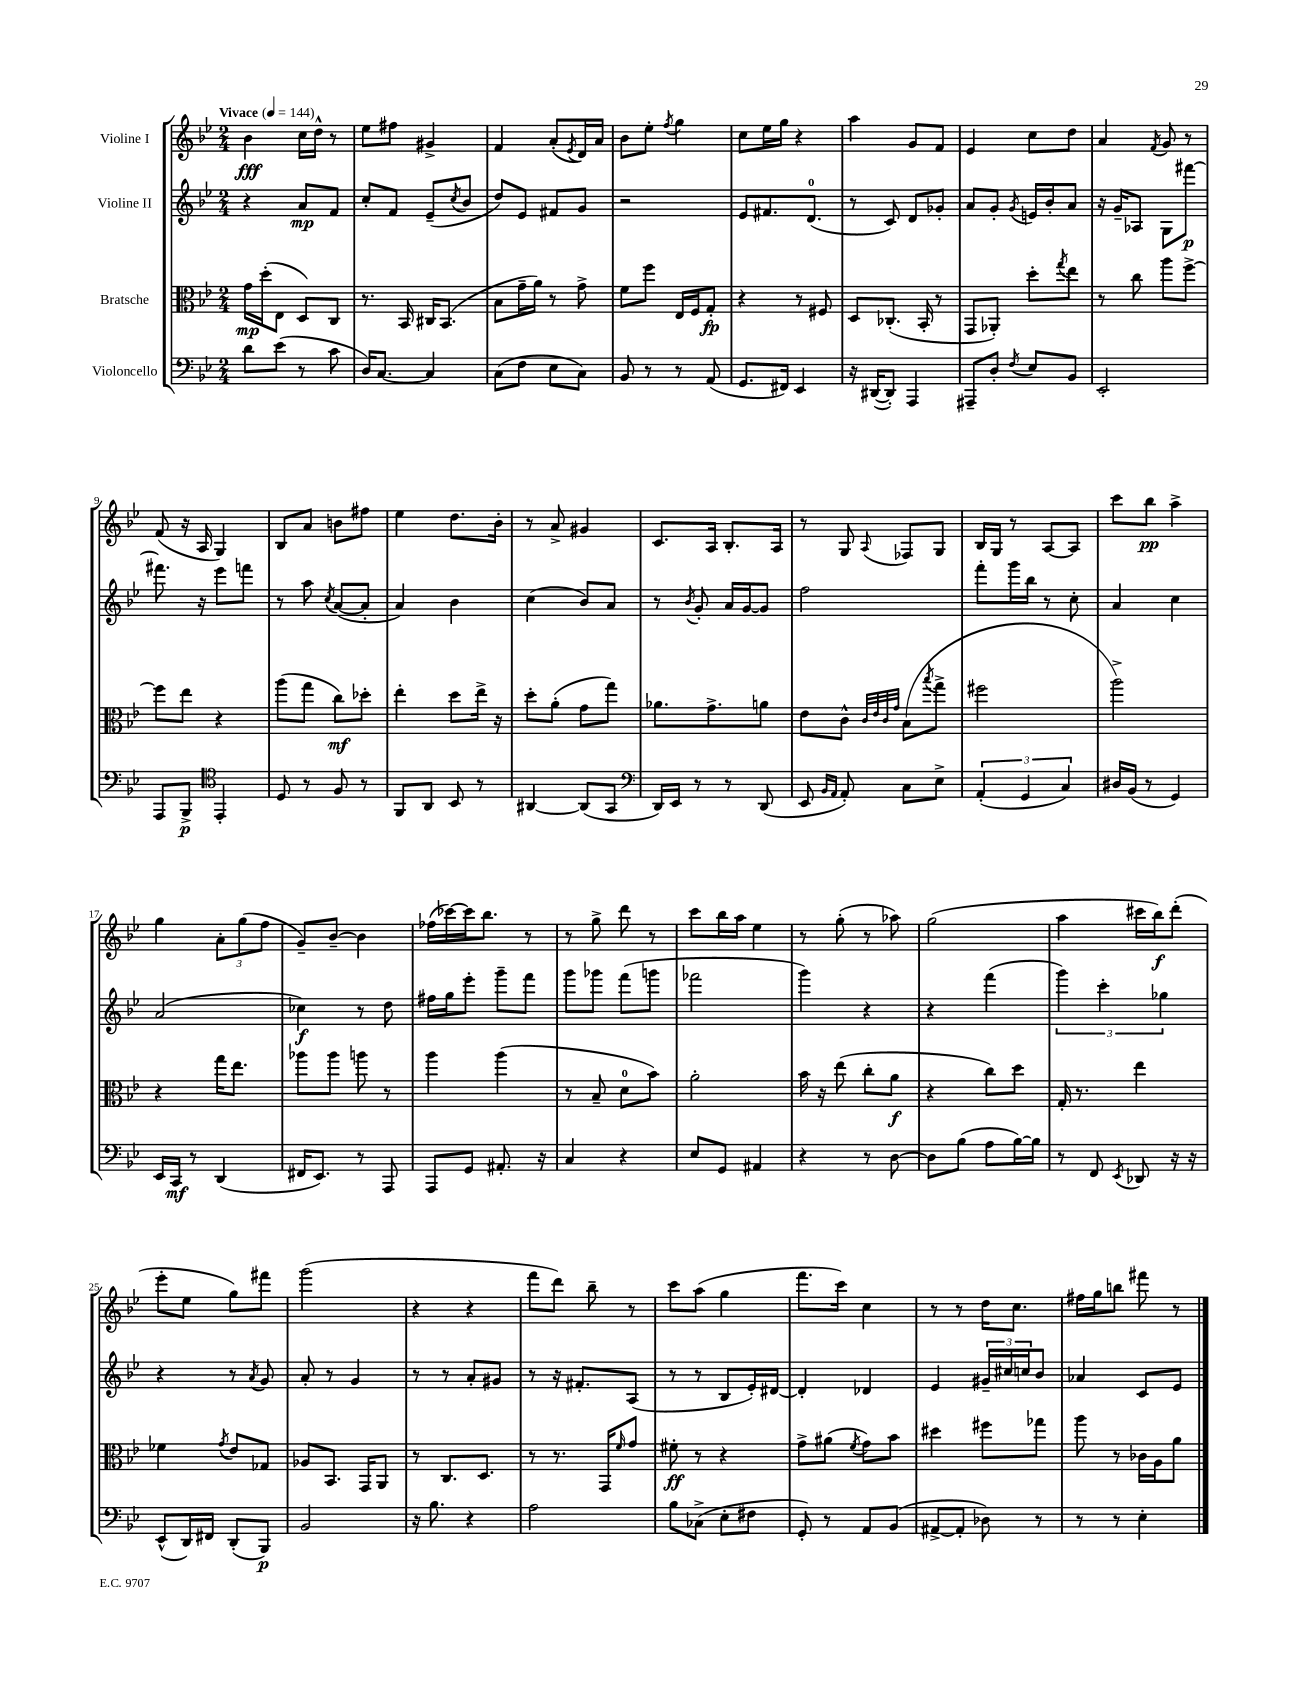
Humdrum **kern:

**kern	**dynam	**kern	**dynam	**kern	**dynam	**kern	**dynam
*part4	*part4	*part3	*part3	*part2	*part2	*part1	*part1
*staff4	*staff4	*staff3	*staff3	*staff2	*staff2	*staff1	*staff1
*I"Violoncello	*	*I"Bratsche	*	*I"Violine II	*	*I"Violine I	*
*clefF4	*	*clefC3	*	*clefG2	*	*clefG2	*
*k[b-e-]	*	*k[b-e-]	*	*k[b-e-]	*	*k[b-e-]	*
*M2/4	*	*M2/4	*	*M2/4	*	*M2/4	*
*MM144	*	*MM144	*	*MM144	*	*MM144	*
=1	=1	=1	=1	=1	=1	=1	=1
!	!	!	!	!	!	!LO:TX:a:B:t=Vivace	!
8d\L	.	16g\LL	mp	4r	.	4b-\	fff
.	.	(16dd'\J	.	.	.	.	.
(8e-\J	.	8E-\J	.	.	.	.	.
8r	.	8D/L)	.	8a/L	mp	16cc\LL	.
.	.	.	.	.	.	16dd^^\JJ	.
8c\	.	8C/J	.	8f/J	.	8r	.
=2	=2	=2	=2	=2	=2	=2	=2
16D/KL)	.	8.r	.	8cc'/L	.	8ee-\L	.
[8.C/J	.	.	.	.	.	.	.
.	.	.	.	8f/J	.	8ff#X\J	.
.	.	16BB-/	.	.	.	.	.
4C/]	.	16C#X/KL	.	(8e-~/L	.	4g#X^/	.
.	.	(8.BB-/J	.	.	.	.	.
.	.	.	.	8qcc/	.	.	.
.	.	.	.	8b-/J	.	.	.
=3	=3	=3	=3	=3	=3	=3	=3
(8C\L	.	8B-\L	.	8dd/L)	.	4f/	.
8F\J	.	16g~\L	.	8e-/J	.	.	.
.	.	16a\JJ)	.	.	.	.	.
8E-\L	.	8r	.	8f#X/L	.	(8a'/L	.
.	.	.	.	.	.	8qe-/	.
8C\J)	.	8g^\	.	8g/J	.	16d/L)	.
.	.	.	.	.	.	16a/JJ	.
=4	=4	=4	=4	=4	=4	=4	=4
8BB-/	.	8f\L	.	2r	.	8b-\L	.
8r	.	8ff\J	.	.	.	8ee-'\J	.
.	.	.	.	.	.	8qff/	.
8r	.	16E-/LL	.	.	.	4gg\	.
.	.	16F/J	.	.	.	.	.
(8AA/	.	8G'/J	fp	.	.	.	.
=5	=5	=5	=5	=5	=5	=5	=5
8.GG/L	.	4r	.	8e-/L	.	8cc\L	.
.	.	.	.	8.f#X/	.	16ee-\L	.
16FF#X/Jk)	.	.	.	.	.	16gg\JJ	.
4EE-/	.	8r	.	.	.	4r	.
.	.	.	.	(8.d/J	.	.	.
.	.	8F#X/	.	.	.	.	.
=6	=6	=6	=6	=6	=6	=6	=6
16r	.	8D/L	.	8r	.	4aa\	.
([16DD#X/KL	.	.	.	.	.	.	.
8DD#'/J])	.	(8.C-X'/J	.	8c/)	.	.	.
4AAA/	.	.	.	8d/L	.	8g/L	.
.	.	16BB-'/	.	.	.	.	.
.	.	8r	.	8g-X'/J	.	8f/J	.
=7	=7	=7	=7	=7	=7	=7	=7
8AAA#X~/L	.	8GG/L	.	8a/L	.	4e-/	.
8D'/J	.	8AA-X'/J)	.	8g'/J	.	.	.
8qF/	.	.	.	8qg/	.	.	.
8E-/L	.	8dd'\L	.	16en/LL	.	8cc\L	.
.	.	.	.	16b-'/J	.	.	.
.	.	8qgg/	.	.	.	.	.
8BB-/J	.	8ee-\J	.	8a/J	.	8dd\J	.
=8	=8	=8	=8	=8	=8	=8	=8
2EE-'/	.	8r	.	16r	.	4a/	.
.	.	.	.	16g~/KL	.	.	.
.	.	8cc\	.	8A-X/J	.	.	.
.	.	.	.	.	.	8qf/	.
.	.	8aa\L	.	8G\L	.	8g/	.
.	.	[8ff^\J	.	[8fff#X\J	p	8r	.
!!LO:LB:g=z
=9	=9	=9	=9	=9	=9	=9	=9
8AAA/L	.	8ff\L]	.	8.fff#X\]	.	(8f/	.
8BBB-^/J	p	8ee-\J	.	.	.	16r	.
.	.	.	.	16r	.	16A/	.
*clefC4	*	*	*	*	*	*	*
4EE-'/	.	4r	.	8eee-\L	.	4G/)	.
.	.	.	.	8fffn\J	.	.	.
=10	=10	=10	=10	=10	=10	=10	=10
8D/	.	(8aa\L	.	8r	.	8B-/L	.
8r	.	8gg\J	.	8aa\	.	8a/J	.
.	.	.	.	8qcc/	.	.	.
8F/	.	8cc\L)	mf	([8a/L	.	8bn\L	.
8r	.	8dd-X'\J	.	8a'/J]	.	8ff#X\J	.
=11	=11	=11	=11	=11	=11	=11	=11
8FF/L	.	4ee-'\	.	4a/)	.	4ee-\	.
8AA/J	.	.	.	.	.	.	.
8BB-/	.	8dd\L	.	4b-\	.	8.dd\L	.
8r	.	16ee-^\Jk	.	.	.	.	.
.	.	16r	.	.	.	16b-'\Jk	.
=12	=12	=12	=12	=12	=12	=12	=12
[4AA#X/	.	8dd'\L	.	(4cc\	.	8r	.
.	.	(8a'\J	.	.	.	8a^/	.
(8AA#/L]	.	8g\L	.	8b-/L)	.	4g#X/	.
8GG/J	.	8gg\J)	.	8a/J	.	.	.
=13	=13	=13	=13	=13	=13	=13	=13
*clefF4	*	*	*	*	*	*	*
16DD/LL)	.	8.a-X\L	.	8r	.	8.c/L	.
16EE-/JJ	.	.	.	.	.	.	.
.	.	.	.	8qb-/	.	.	.
8r	.	.	.	8g'/	.	.	.
.	.	8.g^\	.	.	.	16A/Jk	.
8r	.	.	.	16a/LL	.	8.B-'/L	.
.	.	.	.	[16g/J	.	.	.
(8DD/	.	8an\J	.	8g/J]	.	.	.
.	.	.	.	.	.	16A/Jk	.
=14	=14	=14	=14	=14	=14	=14	=14
8EE-/	.	8e-\L	.	2ff\	.	8r	.
16qqBB-/LL	.	.	.	.	.	.	.
16qqAA/JJ	.	.	.	.	.	.	.
8AA'/)	.	8c^^\J	.	.	.	8G/	.
.	.	32qqc/LLL	.	.	.	.	.
.	.	32qqe-/	.	.	.	.	.
.	.	32qqc/	.	.	.	.	.
.	.	32qqg/JJJ	.	.	.	8qqA/	.
8C\L	.	(8B-\L	.	.	.	8F-X/L	.
.	.	8qbb-/	.	.	.	.	.
8E-^\J	.	8gg^\J	.	.	.	8G/J	.
=15	=15	=15	=15	=15	=15	=15	=15
(6AA'/	.	2ff#X\	.	8fff'\L	.	16B-/LL	.
.	.	.	.	.	.	16G/JJ	.
.	.	.	.	16ggg\L	.	8r	.
6GG/	.	.	.	.	.	.	.
.	.	.	.	16bb-\JJ	.	.	.
.	.	.	.	8r	.	[8A/L	.
6C/)	.	.	.	.	.	.	.
.	.	.	.	8cc'\	.	8A/J]	.
=16	=16	=16	=16	=16	=16	=16	=16
16D#X/LL	.	2aa^\)	.	4a/	.	8ccc\L	.
(16BB-/JJ	.	.	.	.	.	.	.
8r	.	.	.	.	.	8bb-\J	pp
4GG/)	.	.	.	4cc\	.	4aa^\	.
!!LO:LB:g=z
=17	=17	=17	=17	=17	=17	=17	=17
16EE-/LL	.	4r	.	(2a/	.	4gg\	.
16CC/JJ	mf	.	.	.	.	.	.
8r	.	.	.	.	.	.	.
(4DD/	.	16gg\KL	.	.	.	12a'\L	.
.	.	8.ee-\J	.	.	.	.	.
.	.	.	.	.	.	(12gg\	.
.	.	.	.	.	.	12ff\J	.
=18	=18	=18	=18	=18	=18	=18	=18
16FF#X/KL	.	8aa-X\L	.	4cc-X\)	f	8g~/L)	.
8.EE-/J)	.	.	.	.	.	.	.
.	.	8aa-\J	.	.	.	[8b-~/J	.
8r	.	8aan\	.	8r	.	4b-\]	.
8AAA/	.	8r	.	8dd\	.	.	.
=19	=19	=19	=19	=19	=19	=19	=19
8AAA/L	.	4aa\	.	16ff#X\LL	.	(16ff-X\LL	.
.	.	.	.	16gg\J	.	[16ccc-X\)	.
8GG/J	.	.	.	8eee-'\J	.	16ccc-\J]	.
.	.	.	.	.	.	8.bb-\J	.
8.AA#X'/	.	(4aa\	.	8ggg~\L	.	.	.
.	.	.	.	8fff\J	.	8r	.
16r	.	.	.	.	.	.	.
=20	=20	=20	=20	=20	=20	=20	=20
4C/	.	8r	.	8ggg\L	.	8r	.
.	.	8B-~/	.	8ggg-X\J	.	8gg^\	.
4r	.	8d\L	.	(8fff\L	.	8ddd\	.
.	.	8b-\J)	.	8gggn\J	.	8r	.
=21	=21	=21	=21	=21	=21	=21	=21
8E-/L	.	2a'\	.	2fff-X\	.	8ccc\L	.
8GG/J	.	.	.	.	.	16bb-\L	.
.	.	.	.	.	.	16aa\JJ	.
4AA#X/	.	.	.	.	.	4ee-\	.
=22	=22	=22	=22	=22	=22	=22	=22
4r	.	16b-\	.	4ggg\)	.	8r	.
.	.	16r	.	.	.	.	.
.	.	(8ee-\	.	.	.	(8gg'\	.
8r	.	8cc'\L	.	4r	.	8r	.
[8D\	.	8a\J	f	.	.	8aa-X\)	.
=23	=23	=23	=23	=23	=23	=23	=23
8D\L]	.	4r	.	4r	.	(2gg\	.
(8B-\J	.	.	.	.	.	.	.
8A\L	.	8cc\L)	.	(4fff\	.	.	.
[16B-\L)	.	8dd\J	.	.	.	.	.
16B-\JJ]	.	.	.	.	.	.	.
=24	=24	=24	=24	=24	=24	=24	=24
8r	.	16G'/	.	6ggg\)	.	4aa\	.
.	.	8.r	.	.	.	.	.
8FF/	.	.	.	.	.	.	.
.	.	.	.	6ccc'\	.	.	.
8qEE-/	.	.	.	.	.	.	.
8DD-X/	.	4ee-\	.	.	.	16ccc#X\LL	.
.	.	.	.	.	.	16bb-\J)	f
.	.	.	.	6gg-X\	.	.	.
16r	.	.	.	.	.	(8ddd'\J	.
16r	.	.	.	.	.	.	.
!!LO:LB:g=z
=25	=25	=25	=25	=25	=25	=25	=25
(8EE-^^/L	.	4f-X\	.	4r	.	8eee-'\L	.
16DD/L)	.	.	.	.	.	8ee-\J	.
16FF#X/JJ	.	.	.	.	.	.	.
.	.	8qg/	.	.	.	.	.
(8DD'/L	.	8e-/L	.	8r	.	8gg\L)	.
.	.	.	.	8qa/	.	.	.
8BBB-/J)	p	8G-X/J	.	8g/	.	8fff#X\J	.
=26	=26	=26	=26	=26	=26	=26	=26
2BB-/	.	8A-X/L	.	8a'/	.	(2ggg\	.
.	.	8.BB-/J	.	8r	.	.	.
.	.	.	.	4g/	.	.	.
.	.	16GG/KL	.	.	.	.	.
.	.	8AA/J	.	.	.	.	.
=27	=27	=27	=27	=27	=27	=27	=27
16r	.	8r	.	8r	.	4r	.
8.B-\	.	.	.	.	.	.	.
.	.	8.C/L	.	8r	.	.	.
4r	.	.	.	8a'/L	.	4r	.
.	.	8.D/J	.	.	.	.	.
.	.	.	.	8g#X/J	.	.	.
=28	=28	=28	=28	=28	=28	=28	=28
2A\	.	8r	.	8r	.	8fff\L	.
.	.	8.r	.	16r	.	8ddd\J)	.
.	.	.	.	8.f#X'/L	.	.	.
.	.	.	.	.	.	8bb-~\	.
.	.	16GG/KL	.	.	.	.	.
.	.	16qqf/	.	.	.	.	.
.	.	8g/J	.	(8A/J	.	8r	.
=29	=29	=29	=29	=29	=29	=29	=29
8B-\L	.	8f#X'\	ff	8r	.	8ccc\L	.
(8C-X^\J	.	8r	.	8r	.	(8aa\J	.
8E-'\L	.	4r	.	8B-/L	.	4gg\	.
8F#X\J	.	.	.	16e-'/L)	.	.	.
.	.	.	.	[16d#X/JJ	.	.	.
=30	=30	=30	=30	=30	=30	=30	=30
8GG'/)	.	8g^\L	.	4d#'/]	.	8.fff\L	.
8r	.	(8a#X\J	.	.	.	.	.
.	.	.	.	.	.	16ccc\Jk)	.
.	.	8qf/	.	.	.	.	.
8AA/L	.	8g\L)	.	4d-X/	.	4cc\	.
(8BB-/J	.	8b-\J	.	.	.	.	.
=31	=31	=31	=31	=31	=31	=31	=31
[8AA#X^/L	.	4dd#X\	.	4e-/	.	8r	.
8AA#'/J]	.	.	.	.	.	8r	.
8D-X\)	.	8ff#X\L	.	24g#X~/LL	.	16dd\KL	.
.	.	.	.	24cc#X/	.	.	.
.	.	.	.	.	.	8.cc\J	.
.	.	.	.	24ccn/J	.	.	.
8r	.	8gg-X\J	.	8b-/J	.	.	.
=32	=32	=32	=32	=32	=32	=32	=32
8r	.	8aa\	.	4a-X/	.	16ff#X\LL	.
.	.	.	.	.	.	16gg\J	.
8r	.	8r	.	.	.	8bbn\J	.
4E-'\	.	16c-X\LL	.	8c/L	.	8fff#X\	.
.	.	16A\J	.	.	.	.	.
.	.	8a\J	.	8e-/J	.	8r	.
==	==	==	==	==	==	==	==
*-	*-	*-	*-	*-	*-	*-	*-
